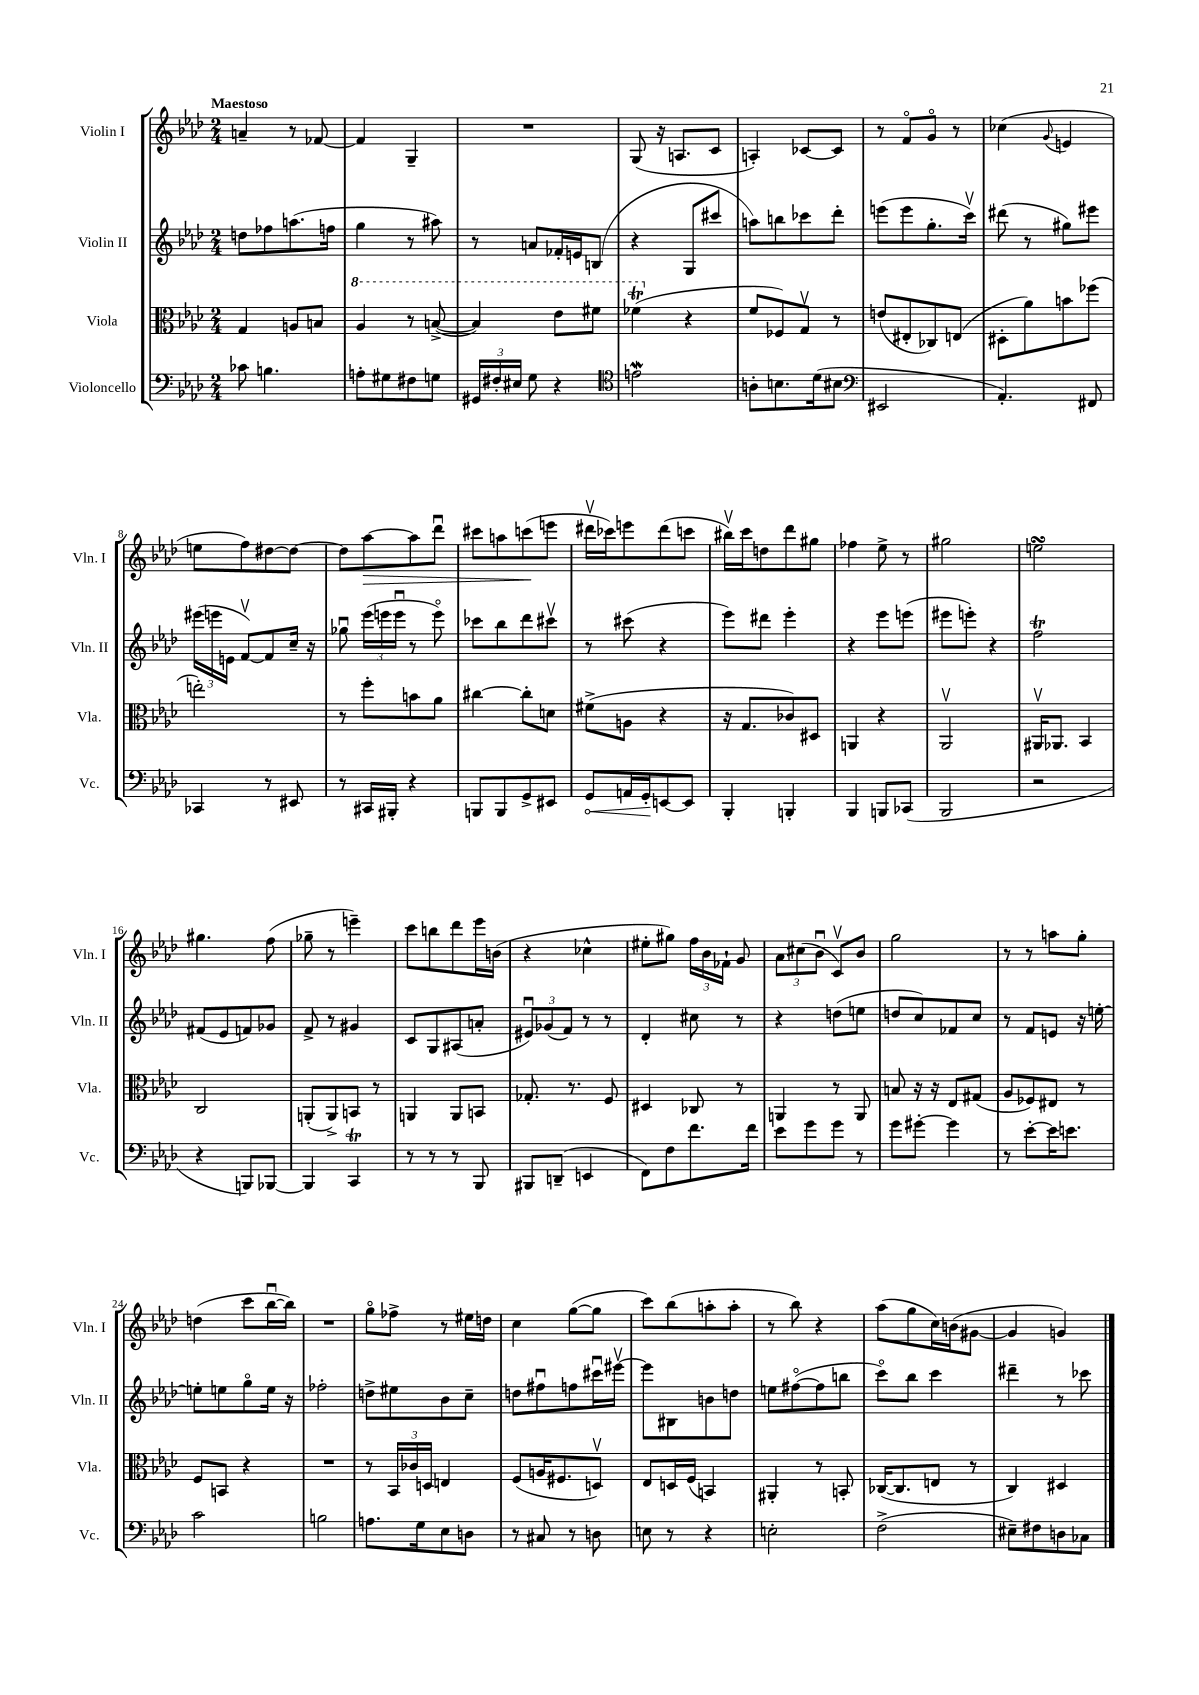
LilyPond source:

<<
\new StaffGroup <<
\new Staff = "s0" \with { instrumentName = "Violin I" shortInstrumentName = "Vln. I" } {
    \clef treble \key aes \major \numericTimeSignature \time 2/4 \tempo "Maestoso"
    \autoBeamOff a'4-- r8 fes'8~ |
    fes'4 g4-- |
    R2 |
    g8( r16 a8.[ c'8] |
    a4-.) ces'8[~ ces'8] |
    r8 f'8[\flageolet g'8]\flageolet r8 |
    ces''4( \appoggiatura { g'8 } e'4 |
    e''8[ f''8) dis''8~ dis''8]~ |
    dis''8[ aes''8~\> aes''8 des'''8]\downbow |
    cis'''8[ a''8 c'''8\!( e'''8] |
    dis'''16[\upbow ces'''16) e'''8 dis'''8( c'''8] |
    bis''16[\upbow) c'''16 d''8 des'''8 gis''8] |
    fes''4 ees''8-> r8 |
    gis''2 |
    e''2\turn |
    gis''4. f''8( |
    ges''8-- r8 e'''4--) |
    c'''8[ b''8 des'''8 ees'''16 b'16]( |
    r4 ces''4-^ |
    eis''8[-. gis''8]) \tuplet 3/2 { f''16[ bes'16 fes'16]-! } g'8 |
    \tuplet 3/2 { aes'8[ cis''8( bes'8]\downbow } c'8[\upbow) bes'8] |
    g''2 |
    r8 r8 a''8[ g''8]-. |
    d''4( c'''8[ bes''16~\downbow bes''16]) |
    R2 |
    g''8[\flageolet fes''8]-> r8 eis''16[ d''16] |
    c''4 g''8[~( g''8] |
    c'''8[) bes''8( a''8-. a''8]-. |
    r8 bes''8) r4 |
    aes''8[( g''8 c''16) b'16( gis'8]~ |
    gis'4 g'4) \bar "|." |
}
\new Staff = "s1" \with { instrumentName = "Violin II" shortInstrumentName = "Vln. II" } {
    \clef treble \key aes \major \numericTimeSignature \time 2/4
    \autoBeamOff d''8[ fes''8 a''8.( f''16] |
    g''4 r8 ais''8) |
    r8 a'8[ fes'16-. e'16 b8]( |
    r4 g8[ cis'''8] |
    a''8[) b''8 ces'''8 des'''8]-. |
    e'''8[( e'''8 g''8.-. c'''16]\upbow) |
    dis'''8( r8 gis''8[) eis'''8] |
    \tuplet 3/2 { eis'''16[( e'''16 e'16] } f'8[~\upbow) f'8 c''16]-- r16 |
    ges''8\downbow \tuplet 3/2 { ees'''16[( e'''16 e'''16]\downbow } r8 e'''8\flageolet) |
    ces'''8[ bes''8 des'''8 cis'''8]\upbow |
    r8 cis'''8( r4 |
    ees'''8[) dis'''8] ees'''4-. |
    r4 ees'''8[ e'''8]( |
    eis'''8[ e'''8]-.) r4 |
    f''2\trill |
    fis'8[( ees'8 f'8) ges'8] |
    f'8-> r8 gis'4 |
    c'8[ g8 ais8( a'8]-. |
    \tuplet 3/2 { eis'8[\downbow) ges'8( f'8]) } r8 r8 |
    des'4-. cis''8 r8 |
    r4 d''8[( e''8] |
    d''8[ c''8) fes'8 c''8] |
    r8 f'8[ e'8] r16 e''16~-. |
    e''8[-. e''8 g''8\flageolet e''16] r16 |
    fes''2-. |
    d''8[-> eis''8 bes'8 c''8]-- |
    d''8[ fis''8\downbow f''8 cis'''16\downbow eis'''16]~\upbow |
    eis'''8[ bis8 b'8 d''8] |
    e''8[ fis''8~\flageolet( fis''8 b''8] |
    c'''8[\flageolet) bes''8] c'''4 |
    dis'''4-- r8 ces'''8 \bar "|." |
}
\new Staff = "s2" \with { instrumentName = "Viola" shortInstrumentName = "Vla." } {
    \clef alto \key aes \major \numericTimeSignature \time 2/4
    \autoBeamOff g4 a8[ b8] |
    \ottava #1 aes'4 r8 b'8~->( |
    b'4) ees''8[ fis''8] |
    fes''4\trill( \ottava #0 r4 |
    f'8[ fes8) g8]\upbow r8 |
    e'8[( eis8-. ces8) e8]( |
    dis8[-. aes'8) b'8 fes''8]( |
    e''2-.) |
    r8 f''8[-. b'8 aes'8] |
    cis''4~ cis''8[-. d'8] |
    fis'8[->( a8] r4 |
    r16 g8.[ ces'8) dis8] |
    a,4 r4 |
    aes,2\upbow |
    ais,16[\upbow aes,8.] bes,4 |
    c2 |
    a,8[-.( a,8->) b,8] r8 |
    a,4 a,8[ b,8] |
    ges8.-. r8. f8 |
    dis4 ces8 r8 |
    a,4 r8 a,8 |
    b8 r16 r16 ees8[ gis8]( |
    aes8[ fes8) eis8] r8 |
    f8[ b,8] r4 |
    R2 |
    r8 \tuplet 3/2 { bes,16[ ces'16 d16] } e4 |
    f8[( a16 fis8. d8]\upbow) |
    ees8[ d16 f16]( b,4) |
    ais,4-. r8 b,8-. |
    ces16[~( ces8. e8] r8 |
    c4) dis4 \bar "|." |
}
\new Staff = "s3" \with { instrumentName = "Violoncello" shortInstrumentName = "Vc." } {
    \clef bass \key aes \major \numericTimeSignature \time 2/4
    \autoBeamOff ces'8 b4. |
    a8[-. gis8 fis8 g8] |
    \tuplet 3/2 { gis,16[ fis16-. eis16] } g8 r4 |
    \clef tenor e'2\mordent |
    a8[-. b8. des'16( bis8] |
    \clef bass eis,2 |
    aes,4.-.) fis,8 |
    ces,4 r8 eis,8 |
    r8 cis,16[ bis,,16]-. r4 |
    b,,8[ b,,8 g,8-> eis,8] |
    \once \override Hairpin.circled-tip = ##t g,8[\< a,16 g,16-.\! e,8~ e,8] |
    bes,,4-. b,,4-. |
    bes,,4 b,,8[ ces,8]( |
    bes,,2 |
    r2 |
    r4 b,,8[) bes,,8]~ |
    bes,,4 c,4\trill |
    r8 r8 r8 bes,,8 |
    bis,,8[ d,8]--( e,4 |
    f,8[) f8 f'8. f'16] |
    ees'8[ g'8 g'8] r8 |
    g'8[ gis'8]~-. gis'4 |
    r8 ees'8[~-. ees'16 e'8.] |
    c'2 |
    b2 |
    a8.[ g16 ees8 d8] |
    r8 cis8 r8 d8 |
    e8 r8 r4 |
    e2-. |
    f2->( |
    eis8[--) fis8 d8 ces8] \bar "|." |
}
>>
>>
